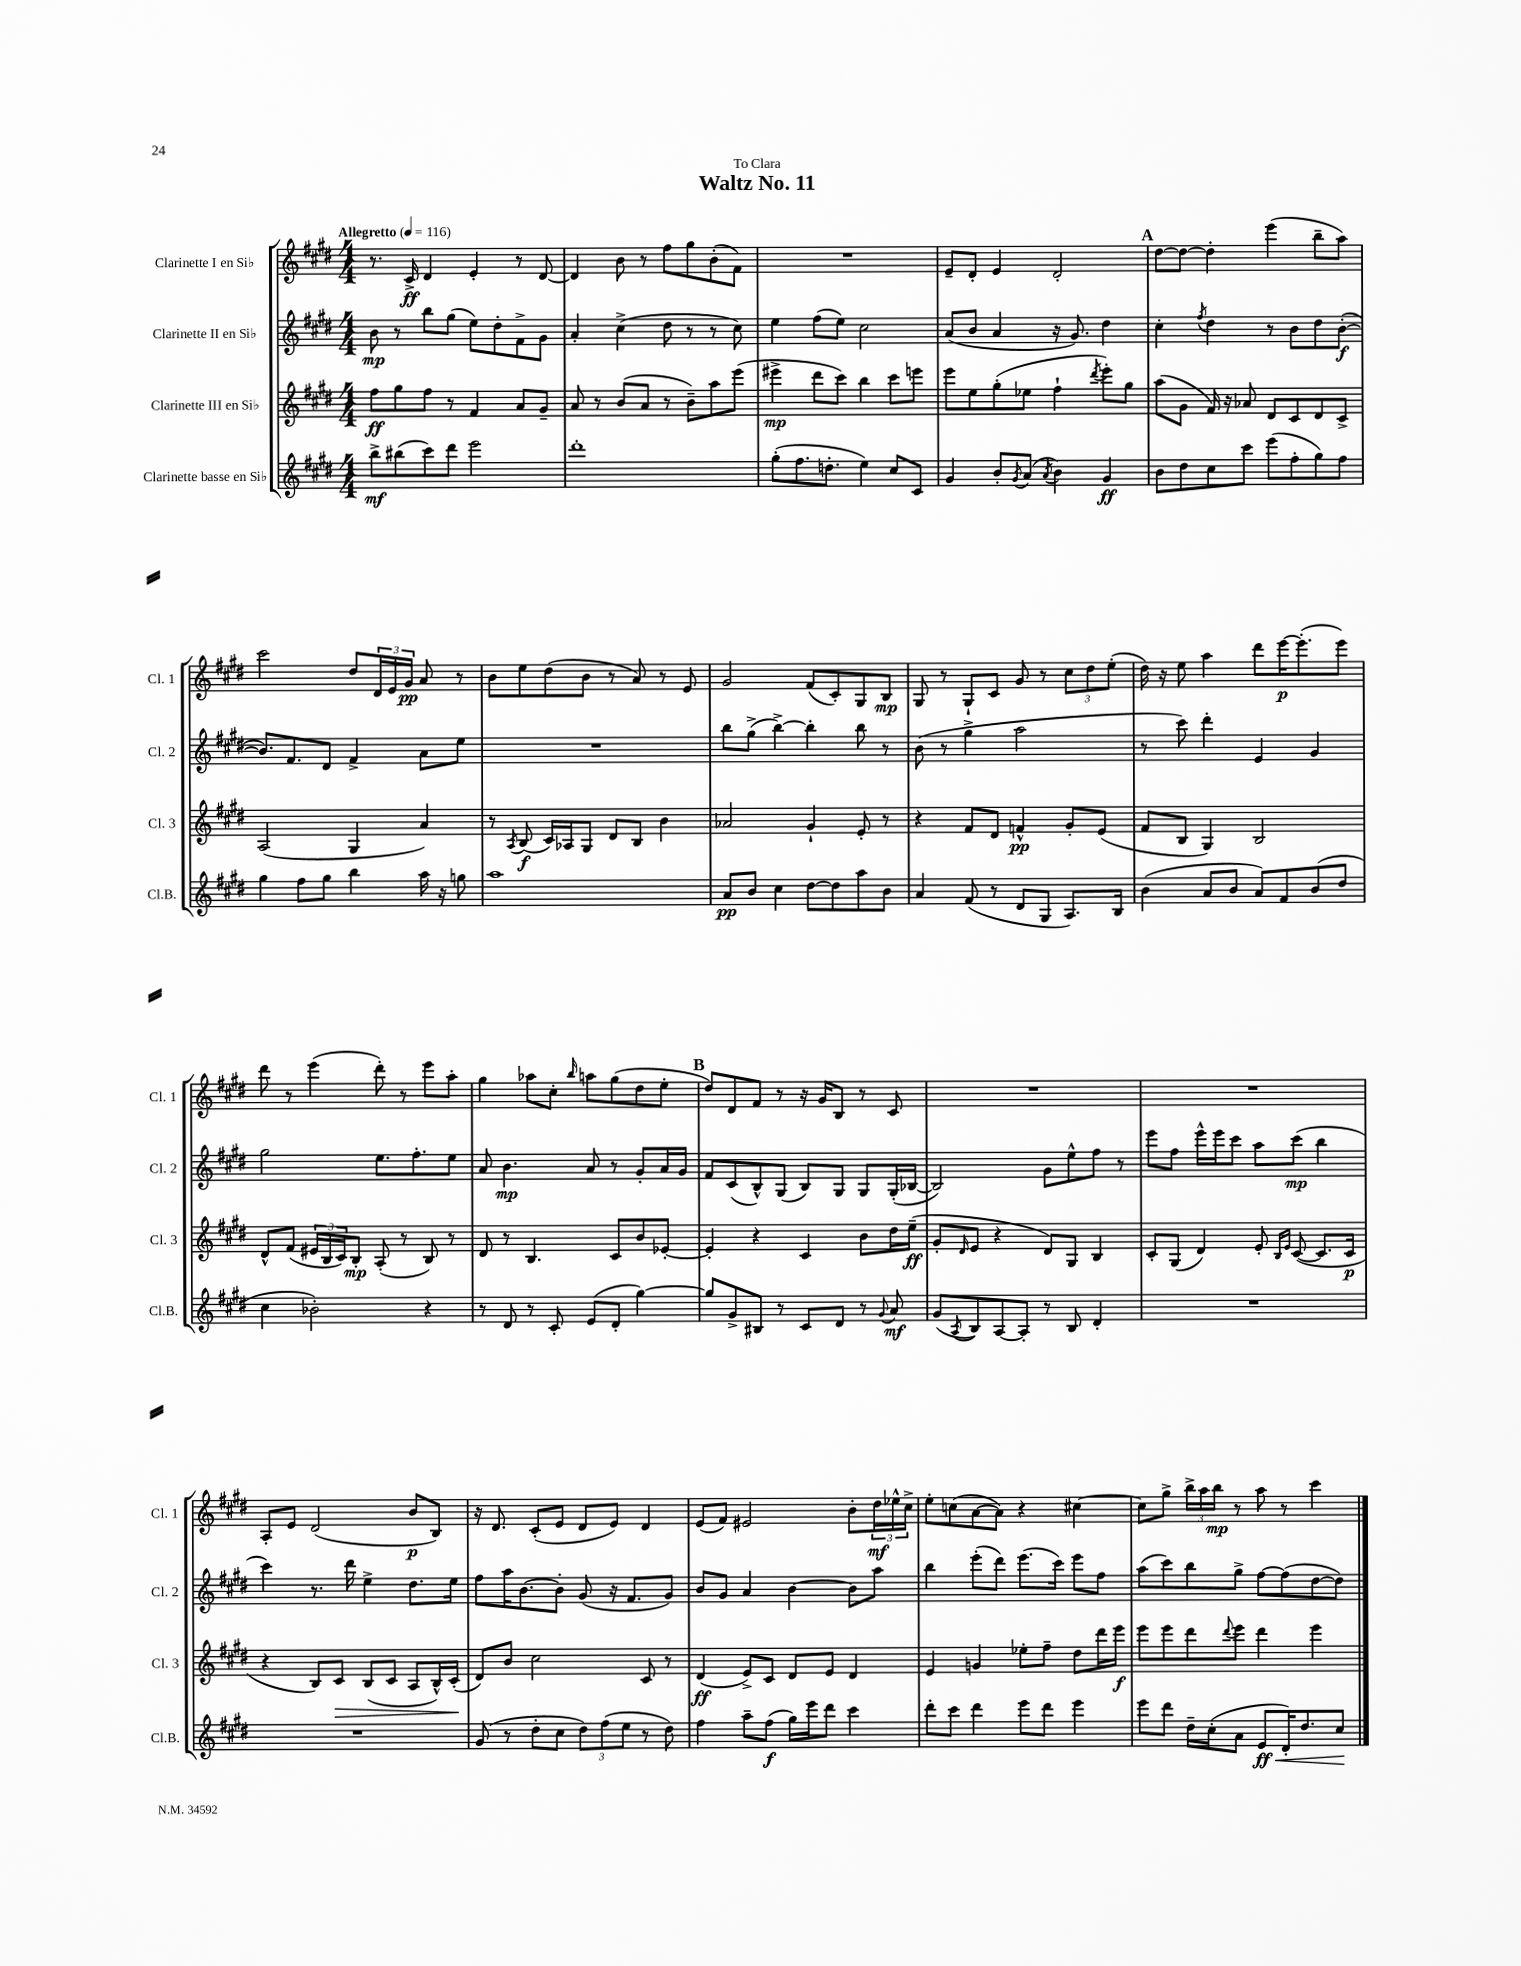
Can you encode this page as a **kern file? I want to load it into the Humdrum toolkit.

**kern	**kern	**kern	**kern
*staff4	*staff3	*staff2	*staff1
*clefG2	*clefG2	*clefG2	*clefG2
*k[f#c#g#d#]	*k[f#c#g#d#]	*k[f#c#g#d#]	*k[f#c#g#d#]
*M4/4	*M4/4	*M4/4	*M4/4
*MM116	*MM116	*MM116	*MM116
8bb^	8ff#	8b	8.r
(8bb#	8gg#	8r	.
.	.	.	16c#^
8ccc#)	8ff#	8bb	4d#
8ddd#	8r	(8gg#	.
2eee	4f#	8ee)	4e'
.	.	8dd#'	.
.	8a	8f#^	8r
.	8g#~	8g#	[8d#
=	=	=	=
1ddd#'	8a	4a'	4d#]
.	8r	.	.
.	(8b	(4cc#^	8b
.	8a	.	8r
.	8r	8dd#	8ff#
.	8b~)	8r	8gg#
.	8aa	8r	(8b'
.	(8eee	8cc#)	8f#)
=	=	=	=
(8gg#'	4eee#^	4ee	1r
8.ff#	.	.	.
.	8ddd#	(8ff#	.
8.dd'	.	.	.
.	8ccc#)	8ee)	.
4ee)	4bb	2cc#	.
8cc#	8ccc#	.	.
8c#	8eee	.	.
=	=	=	=
4g#	8eee	(8a	8e~
.	8ee	8b	8d#'
8b'	(8gg#'	4a	4e
8qg#	.	.	.
(8a	8ee-	.	.
8qa	.	.	.
4b)	4ff#`	16r	2d#'
.	.	8.g#)	.
.	8qddd#	.	.
4g#	8eee')	4dd#	.
.	8gg#	.	.
=	=	=	=
8b	(8aa	4cc#'	[8dd#
8dd#	8g#	.	8dd#_
.	.	8qff#	.
8cc#	16f#)	4dd#	4dd#']
.	16r	.	.
8ccc#	8a-	.	.
(8eee	8d#	8r	(4eee
8ff#'	8c#	8b	.
8gg#)	8d#	8dd#	8bb~
8ff#	8c#^	([8b'	8aa)
=	=	=	=
4gg#	(2A	8.b])	2ccc#
.	.	8.f#	.
8ff#	.	.	.
8gg#	.	8d#	.
4bb	4G#	4f#^	8dd#
.	.	.	24d#
.	.	.	24e
.	.	.	24g#
16aa	4a)	8a	8a
16r	.	.	.
8gg	.	8ee	8r
=	=	=	=
1aa	8r	1r	8b
.	8qA	.	.
.	(8B	.	8ee
.	16c#)	.	(8dd#
.	16A-	.	.
.	8G#	.	8b
.	8d#	.	8r
.	8B	.	8a)
.	4b	.	8r
.	.	.	8e
=	=	=	=
8a	2a-	8bb	2g#
8b	.	(8gg#^	.
4cc#	.	[4bb^)	.
[8dd#	4g#`	4bb']	(8f#
8dd#]	.	.	8c#')
8aa	8e'	8bb	8G#
8b	8r	8r	8B
=	=	=	=
4a	4r	(8b	8G#
.	.	8r	8r
(8f#	8f#	4gg#^	8G#`
8r	8d#	.	8c#
8d#	4f^^	2aa	8g#
8G#	.	.	8r
8.A)	8g#'	.	12cc#
.	.	.	12dd#
.	(8e	.	.
.	.	.	(12ee'
16B	.	.	.
=	=	=	=
(4b	8f#	8r	16dd#)
.	.	.	16r
.	8B	8ccc#)	8ee
8a	4G#)	4ddd#'	4aa
8b	.	.	.
8a)	2B	4e	8ddd#
8f#	.	.	[16eee
.	.	.	(8.eee']
(8b	.	4g#	.
8dd#	.	.	8eee)
=	=	=	=
4cc#	8d#^^	2gg#	8ddd#
.	(8f#	.	8r
2b-')	24e#	.	(4eee
.	24B	.	.
.	24c#)	.	.
.	8B'	.	.
.	(8A'	8.ee	8ddd#')
.	8r	.	8r
.	.	8.ff#'	.
4r	8B)	.	8eee
.	8r	8ee	8aa'
=	=	=	=
8r	8d#	8a	4gg#
8d#	8r	4.b	.
8r	4.B	.	8aa-
8c#'	.	.	8cc#'
.	.	.	16qqbb
(8e	.	8a	8aa
8d#'	8c#	8r	(8gg#
[4gg#)	8b	8g#'	8dd#
.	[8e-'	16a	8ee'
.	.	16g#	.
=	=	=	=
8gg#]	4e-']	8f#	8dd#)
8g#^	.	(8c#	8d#
8B#	4r	8B^^)	8f#
8r	.	(8G#	8r
8c#	4c#	8B)	16r
.	.	.	16g#
8d#	.	8G#	8B
8r	8b	8G#	8r
8qqg#	.	.	.
8a	16dd#	(16G#'	8c#
.	(16ee~	[16B-	.
=	=	=	=
(8g#	8g#'	2B-])	1r
8qA	16qqd#	.	.
8B)	8e	.	.
[8A	4r	.	.
8A']	.	.	.
8r	8d#)	8g#	.
8B	8G#	8ee^^	.
4d#'	4B	8ff#	.
.	.	8r	.
=	=	=	=
1r	8c#'	8eee	1r
.	(8G#	8ff#	.
.	4d#)	16eee^^	.
.	.	16eee	.
.	.	8ccc#	.
.	8e'	8aa	.
.	16qqB	.	.
.	16qqe	.	.
.	([8c#	(8ccc#	.
.	8.c#]	4bb	.
.	16c#	.	.
=	=	=	=
1r	4r	4ccc#)	8A'
.	.	.	8e
.	8B)	8.r	(2d#
.	8c#	.	.
.	.	16ddd#	.
.	(8B	4ee^	.
.	8c#	.	.
.	8A	8.dd#	8b
.	16B^^)	.	8B)
.	(16c#'	16ee	.
=	=	=	=
(8g#	8d#)	8ff#	16r
.	.	.	8.d#
8r	8b	16aa	.
.	.	[8.b	.
8dd#'	2cc#	.	(8c#'
8cc#	.	8b']	8e
12dd#)	.	(8g#	8d#
(12ff#	.	.	.
.	.	16r	8e)
12ee	.	.	.
.	.	8.f#	.
8r	8c#	.	4d#
8dd#)	8r	8g#)	.
=	=	=	=
4ff#	(4d#	8b	(8e
.	.	8g#	8f#)
8aa~	8e^)	4a	2e#
(8ff#	8c#	.	.
16gg#)	8d#	[4b	.
16eee	.	.	.
8ddd#	8e	.	.
4ccc#	4d#	8b]	8b'
.	.	8aa	24dd#
.	.	.	24ee-^^
.	.	.	24cc#^
=	=	=	=
8ddd#'	4e	4bb	8ee'
8ccc#	.	.	(8cc
4ddd#	4g	(8eee'	[8a
.	.	8ddd#)	8a])
8eee	8ee-'	(8.eee	4r
8ddd#	8ff#~	.	.
.	.	16ccc#)	.
4eee	8dd#	8eee	[4cc#
.	16ddd#	8ff#	.
.	16eee	.	.
=	=	=	=
8eee	8eee	(8aa	8cc#]
8ddd#	8eee	8ccc#)	8gg#^
16dd#~	8ddd#	8bb	24bb^
.	.	.	24aa
(16cc#'	.	.	.
.	.	.	24bb
.	8qqddd#	.	.
8a	8eee	8gg#^	8r
8e	4ddd#	[8ff#	8aa
16d#')	.	(8ff#]	8r
8.dd#	.	.	.
.	4eee	[8dd#	4ccc#
8cc#	.	8dd#])	.
==	==	==	==
*-	*-	*-	*-
